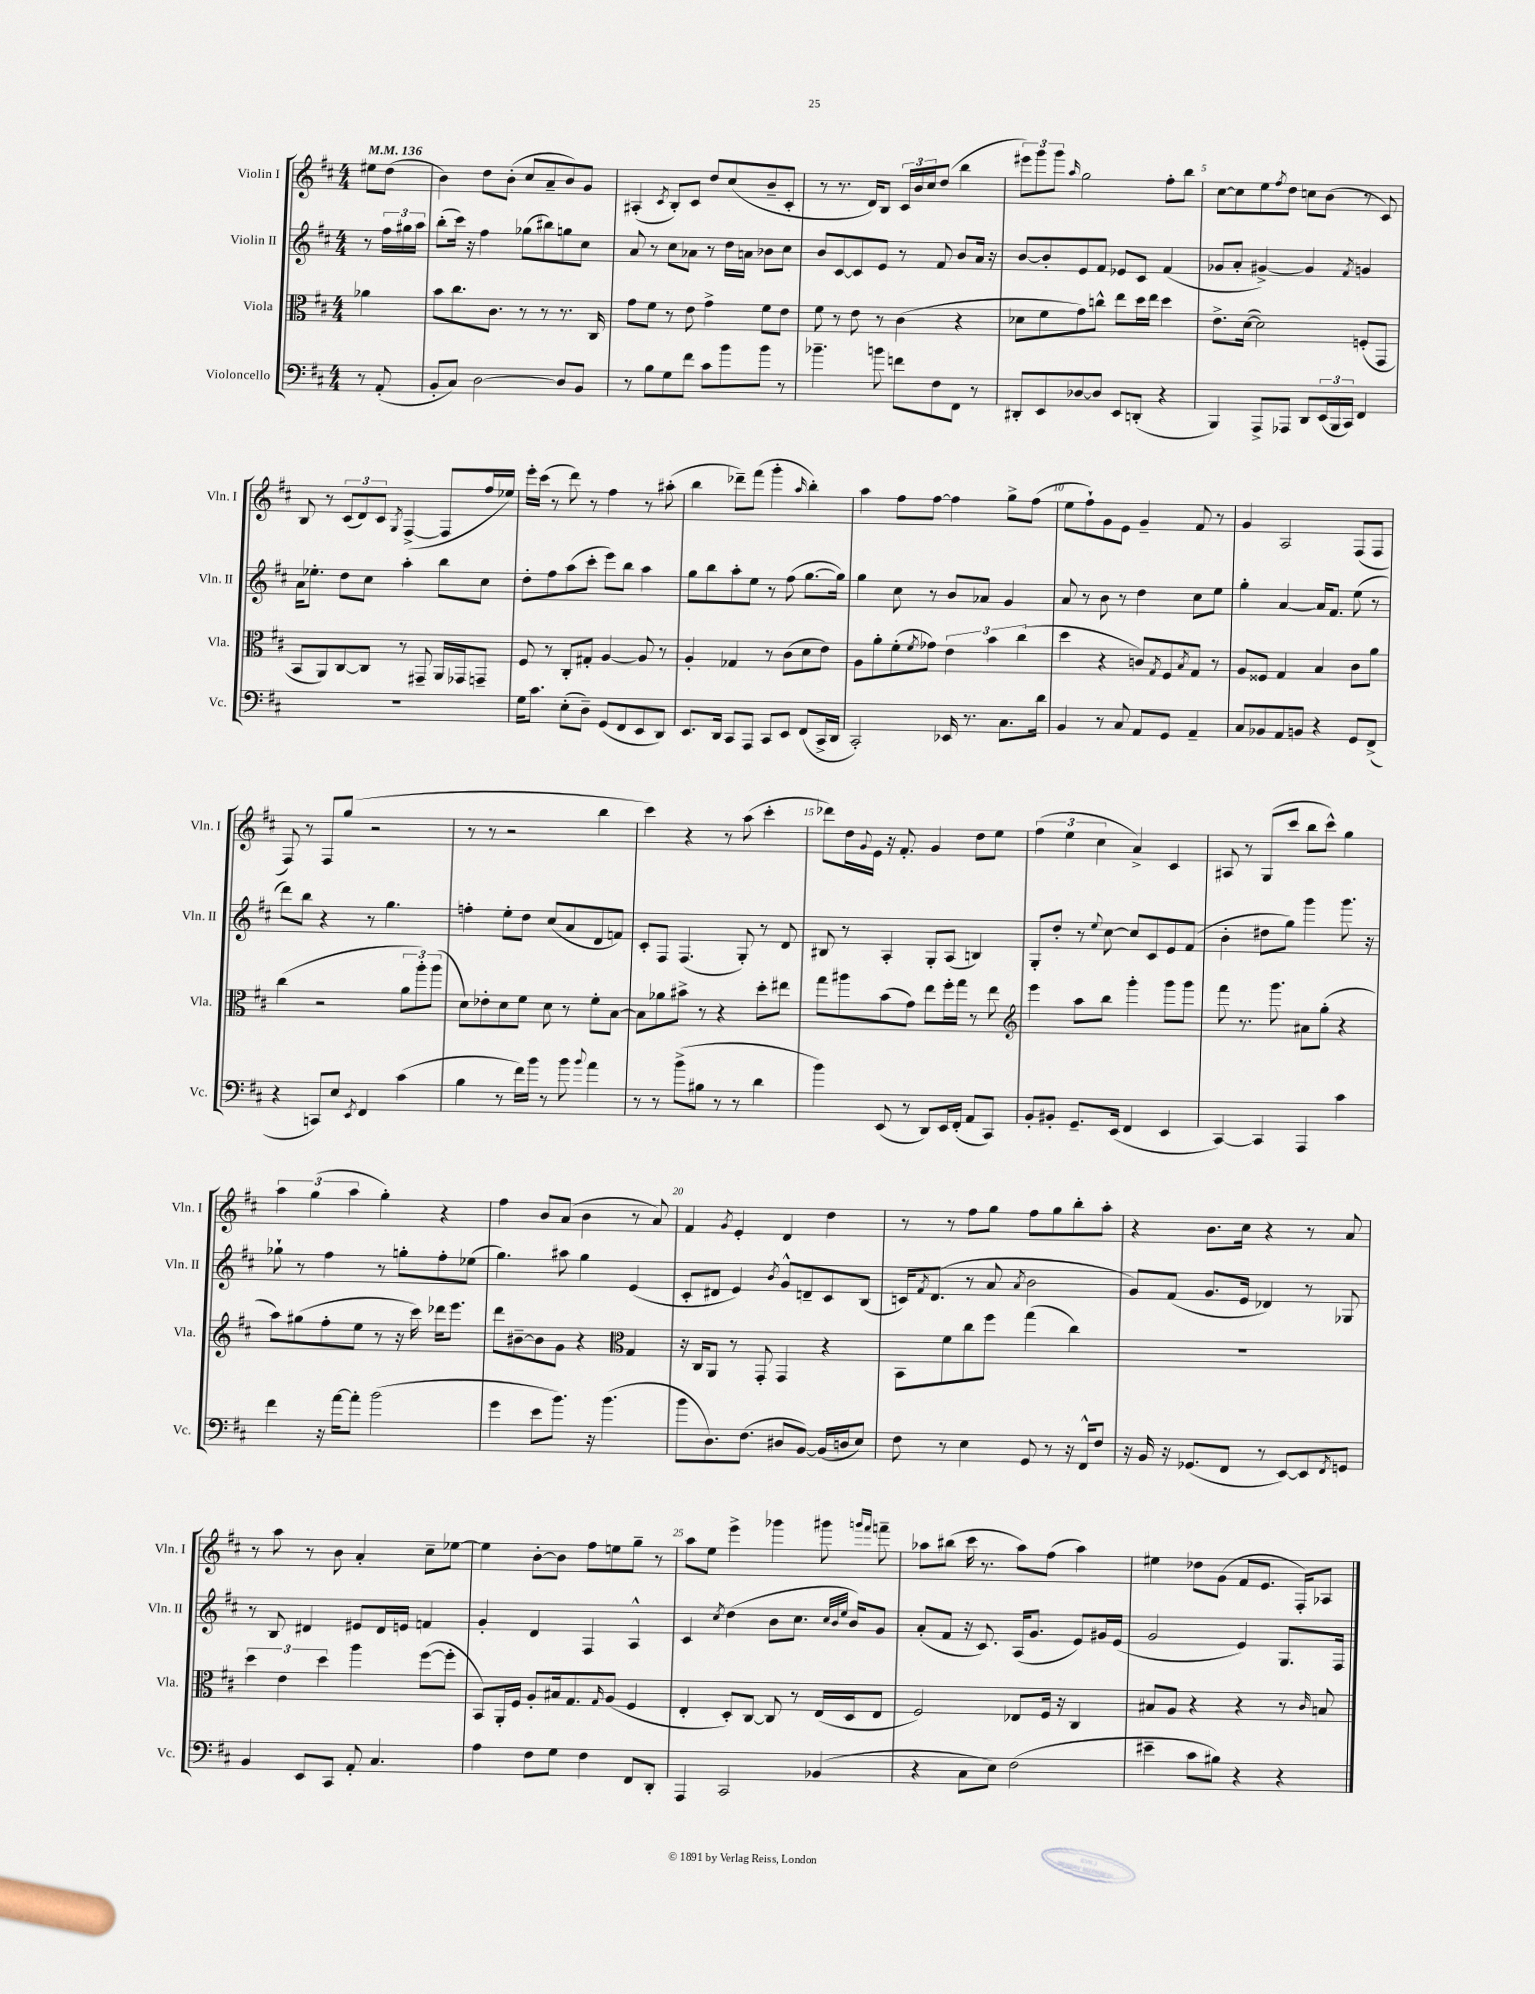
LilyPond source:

<<
\new StaffGroup <<
\new Staff = "s0" \with { instrumentName = "Violin I" shortInstrumentName = "Vln. I" } {
    \clef treble \key d \major \numericTimeSignature \time 4/4 \partial 4 \tempo 4 = 136
    eis''8 d''8( |
    b'4) d''8 b'8-.( cis''8 a'8-- b'8) g'8 |
    ais4-.( \acciaccatura { cis'8 } b8-.) cis'8 d''8 cis''8( b'8-- cis'8-. |
    r8 r8. d'16) b8 \tuplet 3/2 { cis'16 b'16 cis''16 } d''8( b''4 |
    \tuplet 3/2 { eis'''8) g'''8 g'''8 } \grace { a''16 } g''2 fis''8-. b''8 |
    cis''8~ cis''8 e''8 \acciaccatura { fis''8 } d''8 c''8 b'8( r8 cis'8) |
    b8 r8 \tuplet 3/2 { cis'8( d'8) cis'8 } \acciaccatura { g8 } fis4~->( fis8 fis''16 ees''16) |
    e'''16-. cis'''16( r8 d'''8) r8 fis''4 r8 ais''8-.( |
    b''4 des'''8--) fis'''8( g'''4-. \grace { a''16 } b''4-.) |
    a''4 fis''8 fis''8~ fis''4 g''8-> fis''8( |
    e''8 fis''8-!) g'8 e'8 g'4-- fis'8 r8 |
    g'4 a2 fis8( fis8 |
    fis8) r8 fis8 g''8( r2 |
    r8 r8 r2 b''4 |
    cis'''4) r4 r8 a''8( cis'''4-. |
    des'''8) d''16 \appoggiatura { g'8 } e'16 r16 fis'8.-. g'4 d''8 e''8 |
    \tuplet 3/2 { fis''4( e''4 cis''4 } a'4->) cis'4 |
    ais8 r8 g8( cis'''8 b''8 cis'''8-^) g''4 |
    \tuplet 3/2 { a''4 g''4( a''4 } g''4-.) r4 |
    fis''4 b'8 a'8( b'4 r8 a'8) |
    fis'4 \acciaccatura { g'8 } e'4-. d'4 d''4 |
    r8 r8 fis''8 g''8 fis''8 g''8 b''8-. a''8-. |
    r4 b'8. cis''16 r4 r8 a'8 |
    r8 a''8 r8 b'8 a'4-. cis''8-- ees''8~ |
    ees''4 b'8~-. b'8 fis''8 e''8 g''8-- r8 |
    a''8 e''8 e'''4-> ges'''4 gis'''8 \grace { g'''16 fis'''16 } f'''8-- |
    aes''8 bis''8( cis'''16 r8. aes''8) fis''8( aes''4) |
    eis''4 des''8 g'8( fis'8 e'8. fis16-.) aes8 \bar "|." |
}
\new Staff = "s1" \with { instrumentName = "Violin II" shortInstrumentName = "Vln. II" } {
    \clef treble \key d \major \numericTimeSignature \time 4/4 \partial 4
    r8 \tuplet 3/2 { fis''16 gis''16 a''16 } |
    b''8-.( cis'''16) r16 fis''4 ges''8( bis''8) g''8 cis''8 |
    a'8 r8 cis''8 aes'8 r8 d''16 a'16 bes'8 cis''8 |
    b'8 cis'8~ cis'8 e'8 r8 fis'8 b'8 a'16 r16 |
    b'8~ b'8-. e'8 fis'8 ees'8 cis'8 fis'4( |
    ges'8 a'8-. gis'4~->) gis'4 \acciaccatura { fis'8 } g'4 |
    a'16 ees''8.-. d''8 cis''8 a''4-. b''8 cis''8 |
    d''8-. fis''8 a''8( cis'''8-. e'''8) b''8 a''4 |
    g''8 b''8 a''8-. e''8 r8 fis''8( g''8.~ g''16) |
    g''4 cis''8 r8 b'8 aes'8 g'4 |
    a'8 r8 b'8 r8 d''4 cis''8 e''8 |
    g''4-. a'4~ a'16 fis'8. e''8( r8 |
    d'''8) b''8 r4 r8 g''4. |
    f''4-. e''8-. d''8 cis''8( a'8 d'8 f'8) |
    cis'8-. fis8 fis4.( g8-.) r8 d'8 |
    bis8 r8 a4-. g8-. a8( b4) |
    g8-. d''8-. r8 \appoggiatura { e''8 } cis''8~ cis''8 cis'8 e'8 fis'8( |
    b'4-. dis''8 g''8) g'''4 g'''8. r16 |
    ges''8-! r8 fis''4 r8 g''8-. fis''8-. ees''8( |
    g''4.) ais''8 g''4 e'4( |
    cis'8-. dis'8 e'4) \acciaccatura { b'8 } g'8-^ d'8-- cis'8 b8( |
    c'16) \acciaccatura { fis'8 } d'8.( r8 a'8 \acciaccatura { a'8 } b'2 |
    g'8) fis'8( g'8. e'16 des'4) r8 ges8 |
    r8 b8 dis'4 eis'8 dis'16 e'16 f'4 |
    g'4-. d'4 fis4 a4-^ |
    cis'4 \acciaccatura { cis''8 } d''4( b'8 cis''8. \grace { cis''32 b'32 e''32 } b'16) g'8 |
    a'8-.( fis'8 r16 cis'8.) a16( g'8. e'8) gis'16 e'16( |
    g'2 e'4) g8. fis16 \bar "|." |
}
\new Staff = "s2" \with { instrumentName = "Viola" shortInstrumentName = "Vla." } {
    \clef alto \key d \major \numericTimeSignature \time 4/4 \partial 4
    aes'4 |
    b'8 cis''8. cis'8. r8 r8 r8. cis16 |
    g'8 fis'8 r8 e'8 g'4-> fis'8 e'8 |
    fis'8 r8 e'8 r8 cis'4( r4 |
    des'8 fis'8 g'8) c''8-^ e''8 d''16 e''16 d''4 |
    e'8.-> d'16~( d'2) f8-.( g,8 |
    b,8 a,8) cis8~ cis8 r8 gis,8-- a,16 ges,16 g,8-- |
    fis8 r8 cis8-. gis8-. a4~ a8 r8 |
    a4-. ges4 r8 cis'8( d'8 e'8) |
    a8 a'8-. fis'8-.( \acciaccatura { fis'8 } ges'8) \tuplet 3/2 { e'4 b'4 cis''4( } |
    d''4 r4 c'8) \acciaccatura { g8 } fis8 \acciaccatura { b8 } g8 r8 |
    a8 fisis8 g4 b4 cis'8 a'8 |
    cis''4( r2 \tuplet 3/2 { a'8 a''8-.) a''8( } |
    d'8) ees'8-. d'8 fis'8 d'8 r8 fis'8-. b8~ |
    b8 aes'8 bis'8-> r8 r4 d''8-. eis''8 |
    g''8 ais''8 b'8( g'8) e''8 fis''16-. g''16 r8 e''8 |
    \clef treble e'''4 a''8 b''8 g'''4-. g'''8 g'''8 |
    fis'''8 r8. g'''8. ais'8 g''8-.( r4 |
    a''8) gis''8( fis''8-. e''8 r8 r16 cis'''16) des'''16 e'''8. |
    d'''8 bis'8~-- bis'8 g'8 r4 \clef alto g4 |
    r16 cis16 a,8 r8 g,8-. g,4 r4 |
    b,8 fis'8 cis''8 fis''8 g''4( cis''4) |
    R1 |
    \tuplet 3/2 { d''4 e'4 d''4 } a''4 fis''8~( fis''8-. |
    b,8) a,16-. fis16 a8-. bis16 g8. \grace { g16 } a8( fis4 |
    e4-. d8-.) cis8~ cis8 r8 e16( d16 e8 |
    fis2) ees8 fis16 r16 cis4 |
    bis8 a8 r4 r4 r8 \grace { cis'16 } b8 \bar "|." |
}
\new Staff = "s3" \with { instrumentName = "Violoncello" shortInstrumentName = "Vc." } {
    \clef bass \key d \major \numericTimeSignature \time 4/4 \partial 4
    r8 a,8-.( |
    b,8-. cis8) d2~ d8 b,8 |
    r8 b8 g8 fis'8 cis'8 b'8 b'8 r8 |
    bes'4.-- b'8 f'8 fis8 fis,8 r8 |
    dis,8-. e,8 des8~ des8 e,8 d,8-.( r4 |
    b,,4) a,,8-> aes,,8 d,8 \tuplet 3/2 { e,16( b,,16 cis,16) } fis,4 |
    R1 |
    g16 cis'8. e8-.( d8--) g,8( fis,8 e,8 d,8) |
    e,8. d,16 cis,8 a,,8 cis,8 e,8 fis,8( cis,16-> d,16 |
    cis,2-.) ees,16 r8. cis8. d'16 |
    b,4 r8 cis8 a,8 g,8 a,4-- |
    cis8 bes,8 a,8 b,8 r4 g,8 fis,8->( |
    r4 c,8) e8 \acciaccatura { e,8 } fis,4 cis'4( |
    b4 r8 fis'16) b'16 r8 b'8 \appoggiatura { b'8 } a'4 |
    r8 r8 b'8->( bis8 r8 r8 d'4 |
    b'4) e,8( r8 d,8) e,16 fis,16-.( a,8 cis,8) |
    b,8-. bis,8-. g,8.-- e,16( fis,4 e,4 |
    cis,4~) cis,4 a,,4 cis'4 |
    fis'4 r16 a'16~ a'8-. b'2( |
    g'4 e'8 b'8.) r16 b'4.( |
    b'8 d8.) fis8.( dis8 b,8~) b,16( d16 e8) |
    fis8 r8 e4 g,8 r8 r16 fis,16-^ fis8 |
    r16 b,16 r16 ges,8.( fis,8 r8 e,8~) e,8 \acciaccatura { fis,8 } g,8 |
    b,4 e,8 cis,8 a,8-. cis4. |
    a4 fis8 g8 fis4 fis,8 d,8-. |
    a,,4 cis,2 bes,4( |
    r4 cis8 e8) fis2( |
    eis'4-- cis'8 bis8) r4 r4 \bar "|." |
}
>>
>>
\layout { \context { \Score \override BarNumber.break-visibility = ##(#f #t #t) barNumberVisibility = #(every-nth-bar-number-visible 5) } }
